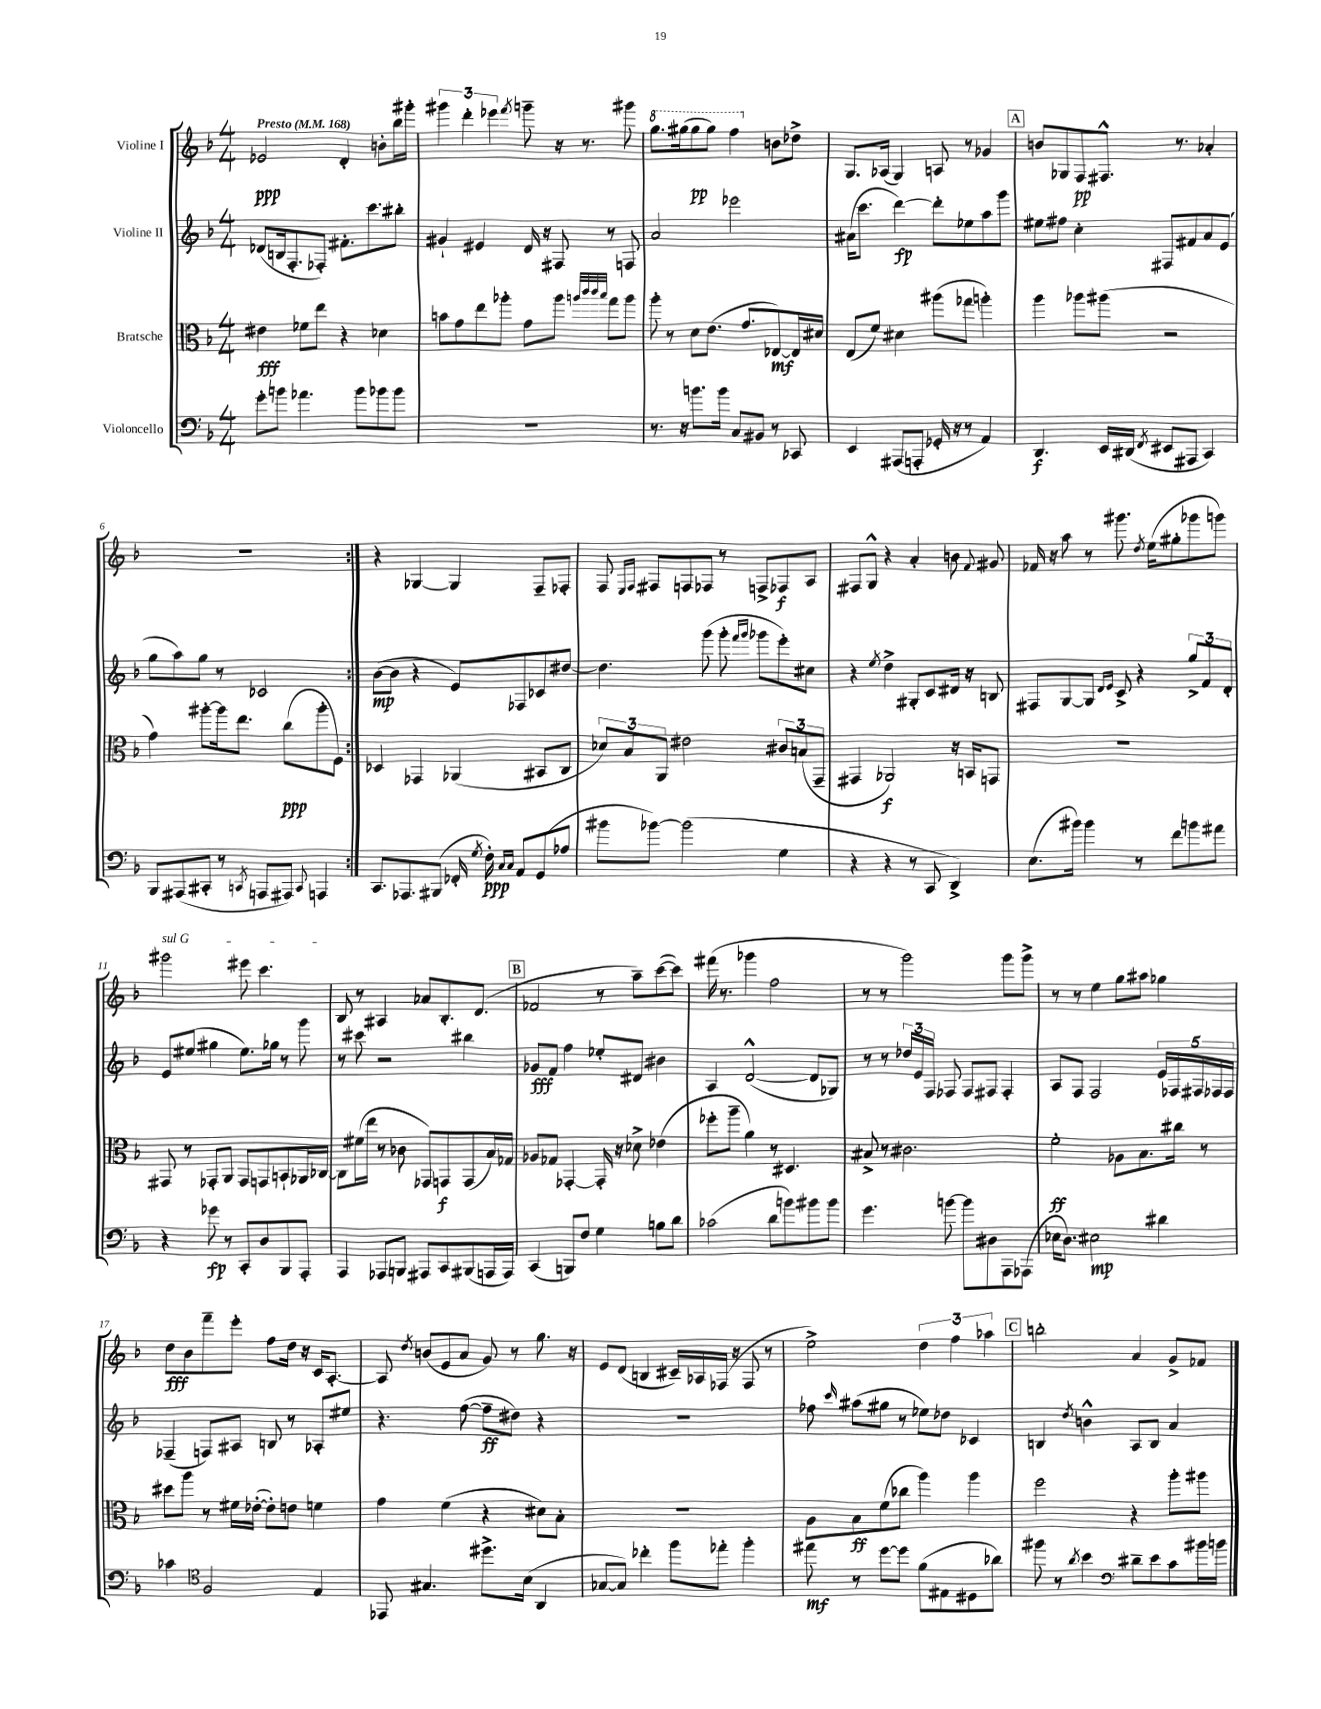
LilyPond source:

<<
\new StaffGroup <<
\new Staff = "s0" \with { instrumentName = "Violine I" } {
    \clef treble \key f \major \numericTimeSignature \time 4/4 \tempo "Presto" 4 = 168
    \autoBeamOff \repeat volta 2 { ees'2\ppp d'4-. b'8[-. bes''16 gis'''16]-. |
    \tuplet 3/2 { gis'''4 d'''4-. ees'''4 } \acciaccatura { f'''8 } g'''8-- r16 r8. gis'''8 |
    \ottava #1 g'''8.[ gis'''16( gis'''8\pp gis'''8]) f'''4 \ottava #0 b'8[ des''8]-> |
    g8.[ aes16]( g4) a8 r8 ges'4 |
    \mark \markup { \box "A" } b'8[ ges8 f8\pp fis8.]-^ r8. aes'4-. |
    R1 | }
    r4 ges4~ ges4 f8[-- fes8]-. |
    f8 \grace { e16[ f16] } fis8[ f8 fes8] r8 f8[-> fes8\f a8] |
    fis8[ g8]-^ r4 a'4-. b'8 \appoggiatura { f'8 } gis'8 |
    fes'16 r16 a''8 r8 gis'''8. \acciaccatura { d''8 } e''16[( gis''8-. ges'''8 g'''8]) |
    \once \override TextSpanner.bound-details.left.text = \markup { \italic "sul G" } gis'''2\startTextSpan eis'''8 c'''4. |
    bes8\stopTextSpan r8 ais4 aes'8[ bes8.-. d'8.]( |
    \mark \markup { \box "B" } fes'2 r8 a''8[--) c'''8~( c'''8]) |
    fis'''16( r8. ges'''4 f''2 |
    r8 r8 g'''2) g'''8[ g'''8]-> |
    r8 r8 e''4 g''8[ ais''8] ges''4 |
    d''8[\fff bes'8 f'''8-- e'''8]-. f''8[ d''16] r16 c'16[ a8.]~-. |
    a8 \acciaccatura { d''8 } b'8[( e'8 a'8] g'8) r8 g''8. r16 |
    e'8[ d'8]( b4 cis'16[--) aes16 fes16]( r16 fes8 r8 |
    e''2->) \tuplet 3/2 { d''4 f''4 aes''4 } |
    \mark \markup { \box "C" } b''2-. a'4 g'8[-> fes'8] \bar "|." |
}
\new Staff = "s1" \with { instrumentName = "Violine II" } {
    \clef treble \key f \major \numericTimeSignature \time 4/4
    \autoBeamOff \repeat volta 2 { des'8[( b16 f8.-. fes8]-.) fis'8.[-. c'''8. bis''8]-. |
    gis'4-! eis'4 d'16 r16 fis8 r8 f8 |
    a'2 ees'''2 |
    ais'16[( c'''8.] d'''4~\fp) d'''8[-. ees''8 a''8 g'''8] |
    \mark \markup { \box "A" } eis''8[ fis''8] c''4-. fis8[ fis'8 a'8 e'8]( |
    g''8[ a''8) g''8] r8 ces'2 | }
    bes'8[~\mp( bes'8] r4 e'8[) fes8 ces'8 dis''8]~ |
    dis''4. g'''8( g'''8-. \grace { f'''16[ g'''16] } ges'''8[ e'''8-.) cis''8] |
    r4 \acciaccatura { e''8 } d''4-> gis8[-. c'8 dis'16] r16 b8 |
    fis8[ g8~ g8] \grace { d'16[ e'16] } c'8-> r4 \tuplet 3/2 { g''8[-> f'8 d'8]-. } |
    e'8[ eis''8]( gis''4 eis''8.[) ges''16] r8 g'''8 |
    r8 cis'''8 r2 bis''4 |
    \mark \markup { \box "B" } ges'8[\fff f'8] f''4 ees''8[-. dis'8] bis'4 |
    a4 d'2~-^( d'8[ ges8]) |
    r8 r8 \tuplet 3/2 { des''16[ e'16 f16] } fes8 fes8[ fis8] fis4-. |
    a8[ f8] f2 \tuplet 5/4 { e'16[ fes16 fis16 fes16 fes16] } |
    fes4--( f8[) ais8] b8 r8 aes8[-. eis''8] |
    r4. f''8~( f''8[--\ff dis''8]) r4 |
    R1 |
    fes''8 \grace { c'''16 } ais''8[( gis''8] r8 ees''8[) des''8] ces'4 |
    \mark \markup { \box "C" } b4 \acciaccatura { d''8 } b'4-^ a8[ b8] a'4 \bar "|." |
}
\new Staff = "s2" \with { instrumentName = "Bratsche" } {
    \clef alto \key f \major \numericTimeSignature \time 4/4
    \autoBeamOff \repeat volta 2 { eis'4\fff fes'8[ e''8] r4 des'4 |
    b'8[ g'8 e''8 aes''8]-. g'8[ aes''8] \grace { a''32[ c'''32 c'''32 bes''32] } g''8[ a''8] |
    a''8-. r8 d'8[ e'8.]( g'8.[ ees8~\mf) ees16 dis'16] |
    e8[( f'8]) dis'4 ais''8[( ges''8] a''4-.) |
    \mark \markup { \box "A" } a''4 aes''8[ ais''8]( r2 |
    g'4) ais''8[~-. ais''16 e''8.] c''8[\ppp( ais''8-. f8]) | }
    des4 ges,4 aes,4( bis,8[ c8] |
    \tuplet 3/2 { des'8[) bes8 a,8] } eis'2 \tuplet 3/2 { cis'8[ b8( g,8]-- } |
    gis,4 aes,2\f) r16 b,16[ g,8] |
    R1 |
    gis,8 r8 ges,8[-. a,8] ges,8[ g,8 b,8-! aes,16 ces16]~ |
    ces8[ fis'16( e''16] r8 ces'8 ges,8[) g,8\f g,8( bes16) ges16] |
    \mark \markup { \box "B" } aes8[ ges8] ges,4~-. ges,16-. r16 des'8-> ees'4( |
    fes''8[-. a''8]-- a'4) r8 dis4. |
    bis8-> r8 cis'2. |
    f'2-.\ff aes8[ bes8. cis''16] r8 |
    dis''8[ a''8] r8 fis'16[ ees'16]~-.( ees'8[-.) e'8] f'4 |
    g'4 f'4( r4 dis'8[) bes8]-. |
    R1 |
    a8[ bes8\ff f'8( ces''8] a''4) a''4 |
    \mark \markup { \box "C" } f''2 r4 a''8[-. ais''8] \bar "|." |
}
\new Staff = "s3" \with { instrumentName = "Violoncello" } {
    \clef bass \key f \major \numericTimeSignature \time 4/4
    \autoBeamOff \repeat volta 2 { g'8[-. b'8] aes'4. b'8[ bes'8 bes'8] |
    R1 |
    r8. r16 b'8.[ b'16] c8[ bis,8] r8 ces,8 |
    e,4 ais,,8[( a,,8]-. ges,16-. r16 r8 a,4) |
    \mark \markup { \box "A" } d,4.\f e,16[ dis,16]( \acciaccatura { f,8 } eis,8[ ais,,8] c,4) |
    bes,,8[ ais,,8( cis,8]-. r8 \acciaccatura { c,8 } a,,8[ ais,,8]) \appoggiatura { c,8 } a,,4 | }
    c,8.[ aes,,8. bis,,8]( fes,16-. \acciaccatura { g8 } f16-.\ppp) \grace { c16[ c16] } a,8[ g,8( aes8] |
    bis'8[ bes'8]~) bes'2( g4 |
    r4 r4 r8 c,8 d,4->) |
    e8.[( bis'16]) bis'4 r8 f'8[ b'8 ais'8] |
    r4 ges'8\fp r8 c,8[-. d8 bes,,8 a,,8]-. |
    a,,4 aes,,8[ b,,8] ais,,8[ c,8 bis,,8( a,,16 a,,16]) |
    \mark \markup { \box "B" } c,4( b,,8[) f8] g4 b8[ d'8] |
    ces'2( d'8[ b'8) bis'8 bis'8] |
    g'4. b'8~ b'8[ dis8 a,,8 aes,,8]( |
    ees16[ d8.]) eis2\mp dis'4 |
    ces'4 \clef tenor f2 e4 |
    ees,8 gis4. dis''8.[-> bes16]( a,4 |
    ges8[~ ges8]) ces''4-. f''8[ ees''8]-. f''4-. |
    eis''8\mf r8 d''8[~ d''8] f'8[( eis8 dis8 aes'8]) |
    \mark \markup { \box "C" } fis''8 r8 \acciaccatura { a'8 } bes'4 \clef bass dis'8[-- e'8 c'8 bis'16 b'16] \bar "|." |
}
>>
>>
